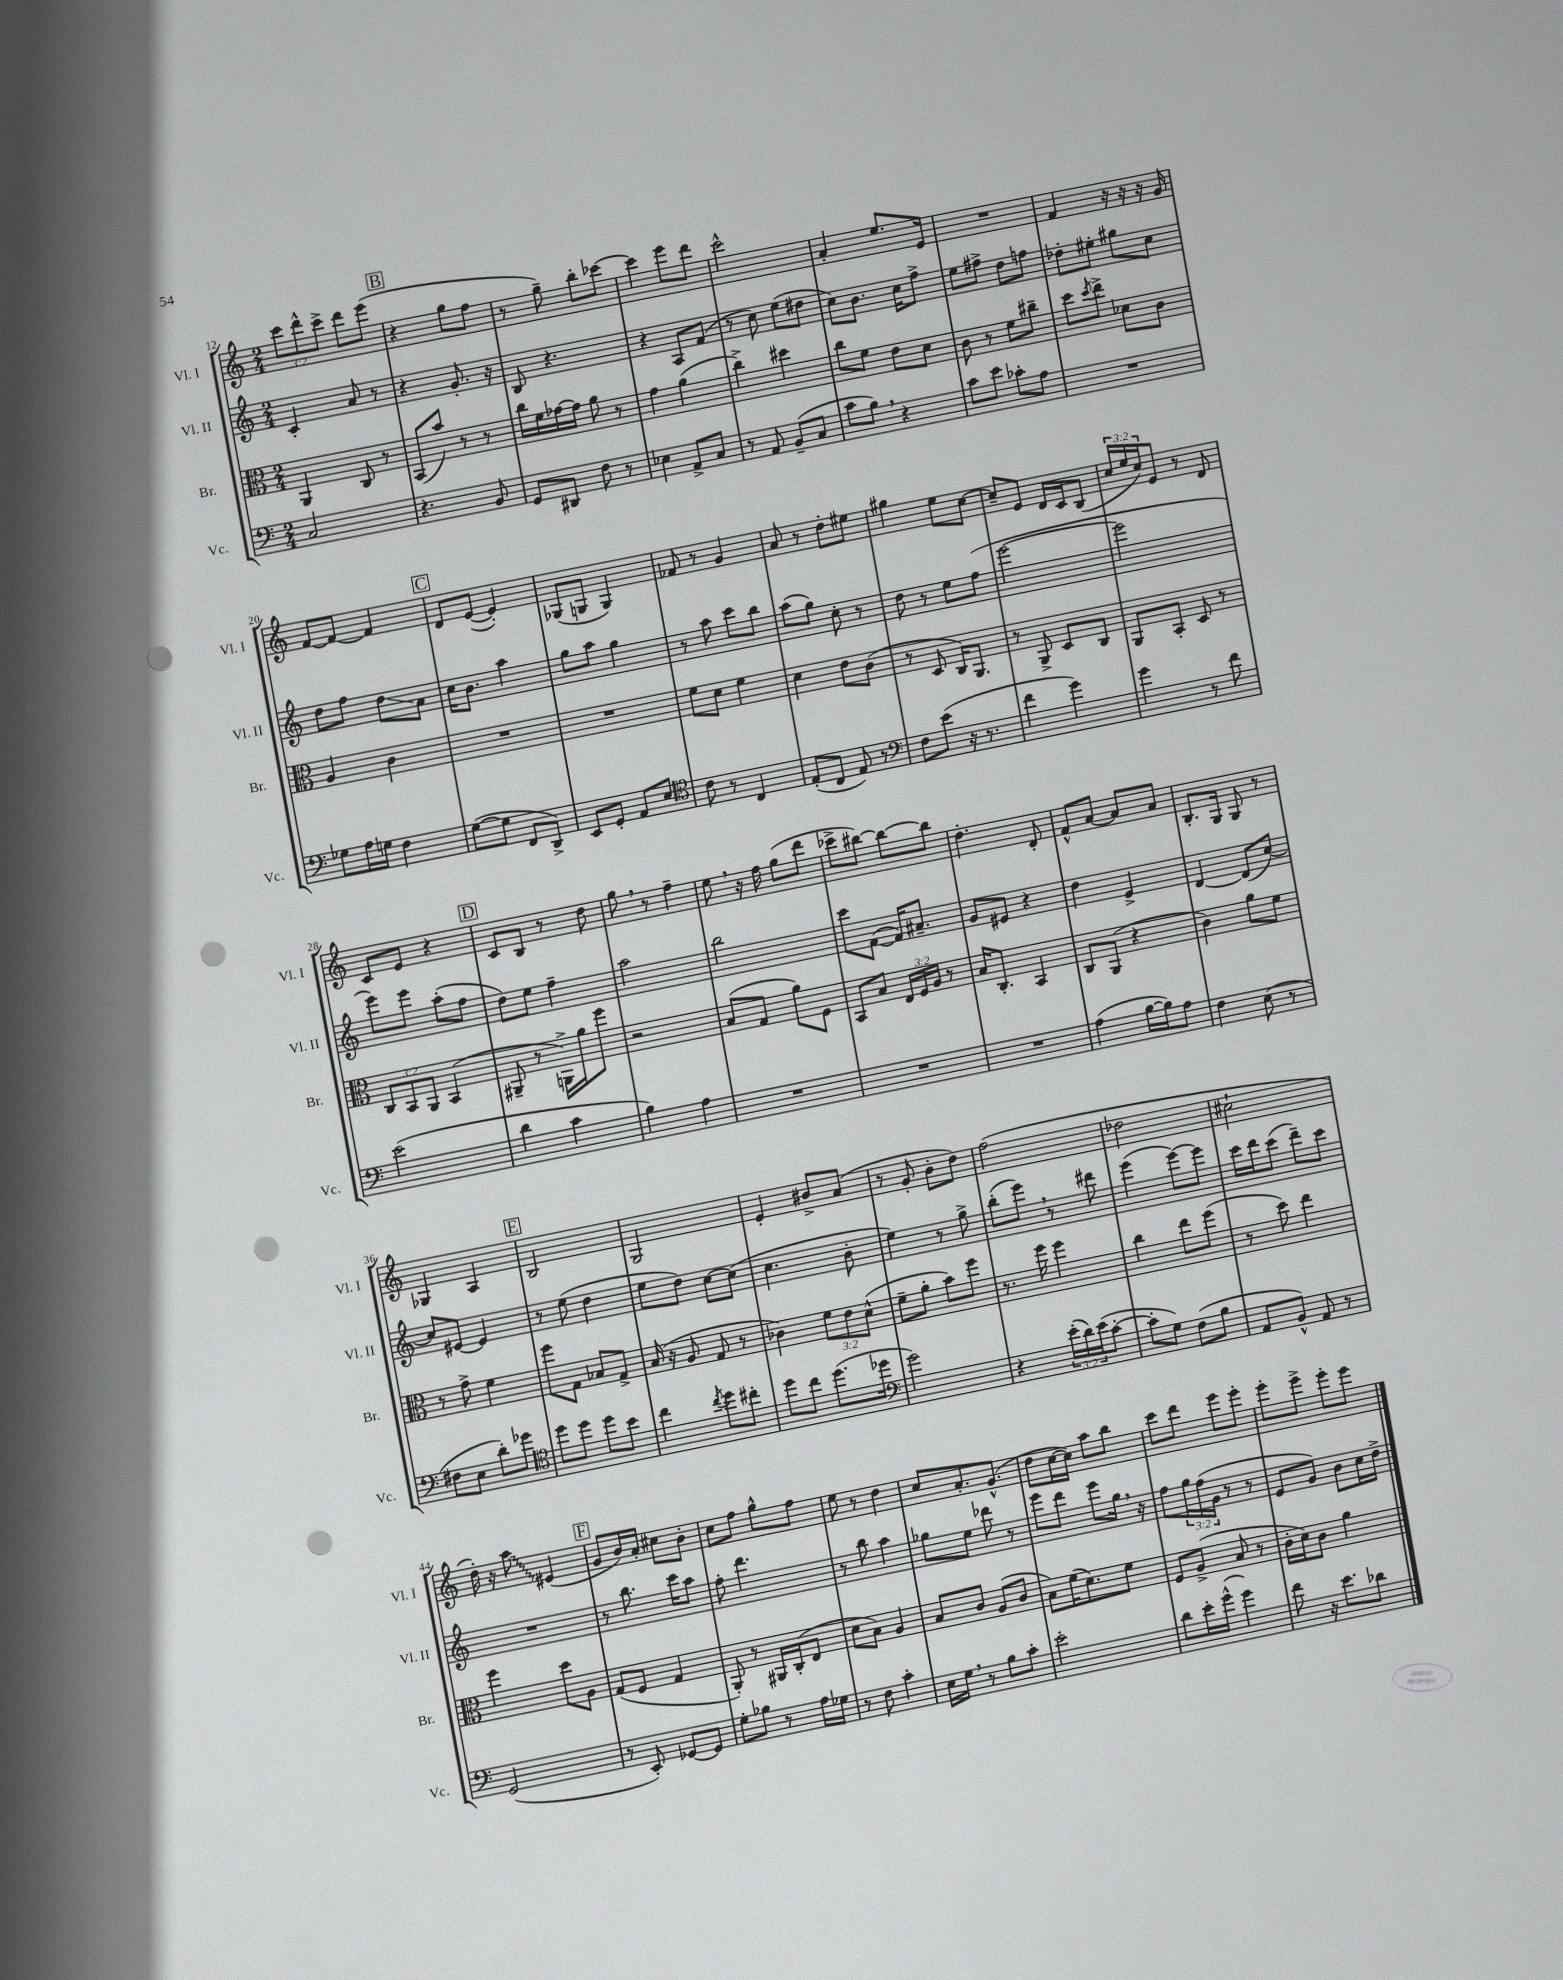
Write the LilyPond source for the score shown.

<<
\new StaffGroup <<
\new Staff = "s0" \with { instrumentName = "Vl. I" shortInstrumentName = "Vl. I" } {
    \clef treble \key c \major \numericTimeSignature \time 2/4 \override Staff.TupletNumber.text = #tuplet-number::calc-fraction-text
    \tuplet 3/2 { c'''8 d'''8-^ c'''8-> } d'''8 e'''8( |
    \mark \markup { \box "B" } r4 g''8 f''8 |
    r8 g''8--) b''8-. ces'''8~ |
    ces'''4 e'''8 d'''8 |
    c'''2-^ |
    a'4-. e''8. e'16 |
    R2 |
    f'4 r16 r16 r16 g'16 |
    f'8~ f'8~ f'4 |
    \mark \markup { \box "C" } d'8 e'8~( e'4-.) |
    ges8( g8 g4) |
    fes'8 r8 g'4 |
    a'8 r8 d''8-. eis''8 |
    gis''4 e''8 c''8~ |
    c''8-- e'8 d'16 c'16 b8( |
    \tuplet 3/2 { c''16 e''16 c''16) } e'8 r8 d'8 |
    c'8 e'8 r4 |
    \mark \markup { \box "D" } c'8 b8 r8 d''8 |
    g''8 \breathe r8 f''4-- |
    e''8 \breathe r16 f''16 g''8( d'''8 |
    ces'''8-> bis''8~) bis''8~ bis''8 |
    d''4.-. d'8-. |
    f'8-^ a'8~ a'8 a'8 |
    b8.-. g16 g8 r8 |
    ges4 a4 |
    \mark \markup { \box "E" } b2 |
    g2 |
    e'4-. bis'8-> a'8( |
    r8 g'8-. b'8-. d''8) |
    f''2( |
    des''2 |
    cis''2-! |
    d''16-.) r16 \once \override Glissando.style = #'zigzag a''8\glissando eis'4( |
    \mark \markup { \box "F" } g'8 b'16) a'16-. cis''8 b'8-. |
    c''8 f''8 g''8-^ f''8 |
    e''8 r8 d''4 |
    c''8 a'8.-. g'8.-^( |
    d''8 c''16~ c''16) a''8 b''8 |
    c'''8 d'''8 e'''8 e'''8-. |
    e'''8-. e'''8-> e'''8-. e'''8 \bar "|." |
}
\new Staff = "s1" \with { instrumentName = "Vl. II" shortInstrumentName = "Vl. II" } {
    \clef treble \key c \major \numericTimeSignature \time 2/4 \override Staff.TupletNumber.text = #tuplet-number::calc-fraction-text
    c'4-. a'8 r8 |
    \mark \markup { \box "B" } r4 g'8.-. r16 |
    b8 r4. |
    r4 a8 f'8( |
    r8 c''8) e''8( dis''8 |
    c''8) b'8. c''16 f''8-> |
    e''8 fis''8-> d''8 f''8 |
    des''8-. eis''8-. gis''8 c''8 |
    d''8 f''8 d''8\glissando a'8 |
    \mark \markup { \box "C" } c''16 b'8. a''4 |
    g''8 a''8 g''4 |
    r8 a''8 c'''8 b''8 |
    a''8( g''8) c''8-. r8 |
    d''8 r8 e''8 f''8( |
    e'''2~ |
    e'''2 |
    e'''8) e'''8 a''8-.( f''8 |
    \mark \markup { \box "D" } d''8) e''8 f''4-- |
    a''2 |
    b''2 |
    c'''8 f'8~( f'16) ais'8.-- |
    g'8 eis'8 r4 |
    d''4 e'4-> |
    d'4~ d'8( c''8~) |
    c''8 eis'8~ eis'4 |
    \mark \markup { \box "E" } r8 e''8( d''4 |
    e''8 d''8) c''8~ c''8( |
    c''4. b'8-. |
    e''4) r8 g''8-> |
    b''8-.( e'''8) \breathe r8 dis'''8 |
    e'''4( e'''8~) e'''8 |
    c'''16 d'''16 c'''8( d'''8--) c'''8 |
    R2 |
    \mark \markup { \box "F" } r8 b''8. c'''16 a''8 |
    f''8-. d'''4. |
    r8 b''8 a''4 |
    ges''8 e''8 des'''8 r8 |
    e'''8 d'''8 e'''8 g''16 \breathe r16 |
    f''8 \tuplet 3/2 { g''16 f''16( g'16 } r8 r8 |
    e'8 g'8) b'8 c''16 d''16-> \bar "|." |
}
\new Staff = "s2" \with { instrumentName = "Br." shortInstrumentName = "Br." } {
    \clef alto \key c \major \numericTimeSignature \time 2/4 \override Staff.TupletNumber.text = #tuplet-number::calc-fraction-text
    a,4 c8 r8 |
    \mark \markup { \box "B" } b,8( b'8) r8 r8 |
    c''16 f'16 ges'16~ ges'16 a'8 r8 |
    g'4 a'4( |
    c''4->) dis''4 |
    c''8 f'8 e'8 d'8 |
    c'8 r8 f'8 cis''8-- |
    d''8 \acciaccatura { d''8 } e''8-> des'8 c'8 |
    a4 c'4 |
    \mark \markup { \box "C" } R2 |
    R2 |
    f'8 d'8 f'4 |
    d'4 e'8 c'8( |
    r8 d8 c16) a,8. |
    r8 a,8-> d8 c8 |
    a,8 b,8-. d8 r8 |
    \tuplet 3/2 { c8 b,8 a,8 } b,4( |
    \mark \markup { \box "D" } ais,8-- r8 a,16->) a'16 f''8 |
    r2 |
    b8( g8 a'8) f8 |
    b,8 b8 \tuplet 3/2 { e16 f16 a16 } r8 |
    b16 c8.-. b,4 |
    c8 a,8( r4 |
    c'4) a'8 f'8 |
    r8 g'8-> f'4 |
    \mark \markup { \box "E" } f''8 g8 bes8 g8-> |
    b16( r16 a8 g8 r8 |
    ces'4) \tuplet 3/2 { f'8 e'8 d'8-^( } |
    f'8-- a'8-. b'8) f''8 |
    r8. f''16 f''4 |
    c''4 e''8 f''8( |
    r8 d''8) e''4 |
    f''4 d''8 a8 |
    \mark \markup { \box "F" } g8( f8 g4 |
    a,8-.) r8 ais,16 c16-.( e8 |
    d'8 b8) a4 |
    b8 c'8 a8( c'8 |
    b8) f'16( d'8.) f'8 |
    f8 a8->( b8 r8 |
    c'16-. d'16) c'8 a'4 \bar "|." |
}
\new Staff = "s3" \with { instrumentName = "Vc." shortInstrumentName = "Vc." } {
    \clef bass \key c \major \numericTimeSignature \time 2/4 \override Staff.TupletNumber.text = #tuplet-number::calc-fraction-text
    c2 |
    \mark \markup { \box "B" } r4. b,8 |
    g,8 dis,8 f8 r8 |
    ees4 a,8-> c8 |
    r8 a,8 b,8--( c8 |
    c'8 b8) \breathe r4 |
    c'8 e'8 ces'8-. a8 |
    R2 |
    ges8 a16 g16 f4 |
    \mark \markup { \box "C" } g8~( g8 f,8 d,8->) |
    e,8 g,8-. a,8 e8 |
    \clef tenor c'8 r8 c4 |
    e8-.( c8 e8) r8 |
    \clef bass f8 e'8( r16 r8. |
    f'4 g'4) |
    g'4 r8 f'8 |
    e'2( |
    \mark \markup { \box "D" } d'4 c'4 |
    b4) a4 |
    R2 |
    R2 |
    R2 |
    a4( b16~ b16) a8 |
    f4 e8( r8 |
    fis8 e8 d'8-.) ges'8 |
    \mark \markup { \box "E" } \clef tenor d''8 d''8 d''8 b'8 |
    c''4 \acciaccatura { c''8 } d''8 cis''8-. |
    d''8 c''8 d''8.( des''16 |
    \clef bass g'2) |
    r4 \tuplet 3/2 { e'16-.( d'16) e'16( } c'8~-. |
    c'8-. g8) f8( b8 |
    a,8 b,8-^) a,8 r8 |
    g,2( |
    \mark \markup { \box "F" } r8 e,8-.) ges,8~ ges,8 |
    g8-. bes8 r8 a16 ges16 |
    r8 f8 c'4-. |
    e16 g16 \breathe r8 b8 c'8-. |
    e'2-. |
    d'8 e'16-. g'16-^( g'4) |
    f'8 r16 e'8. des'8 \bar "|." |
}
>>
>>
\layout { \context { \Score currentBarNumber = #12 } }
